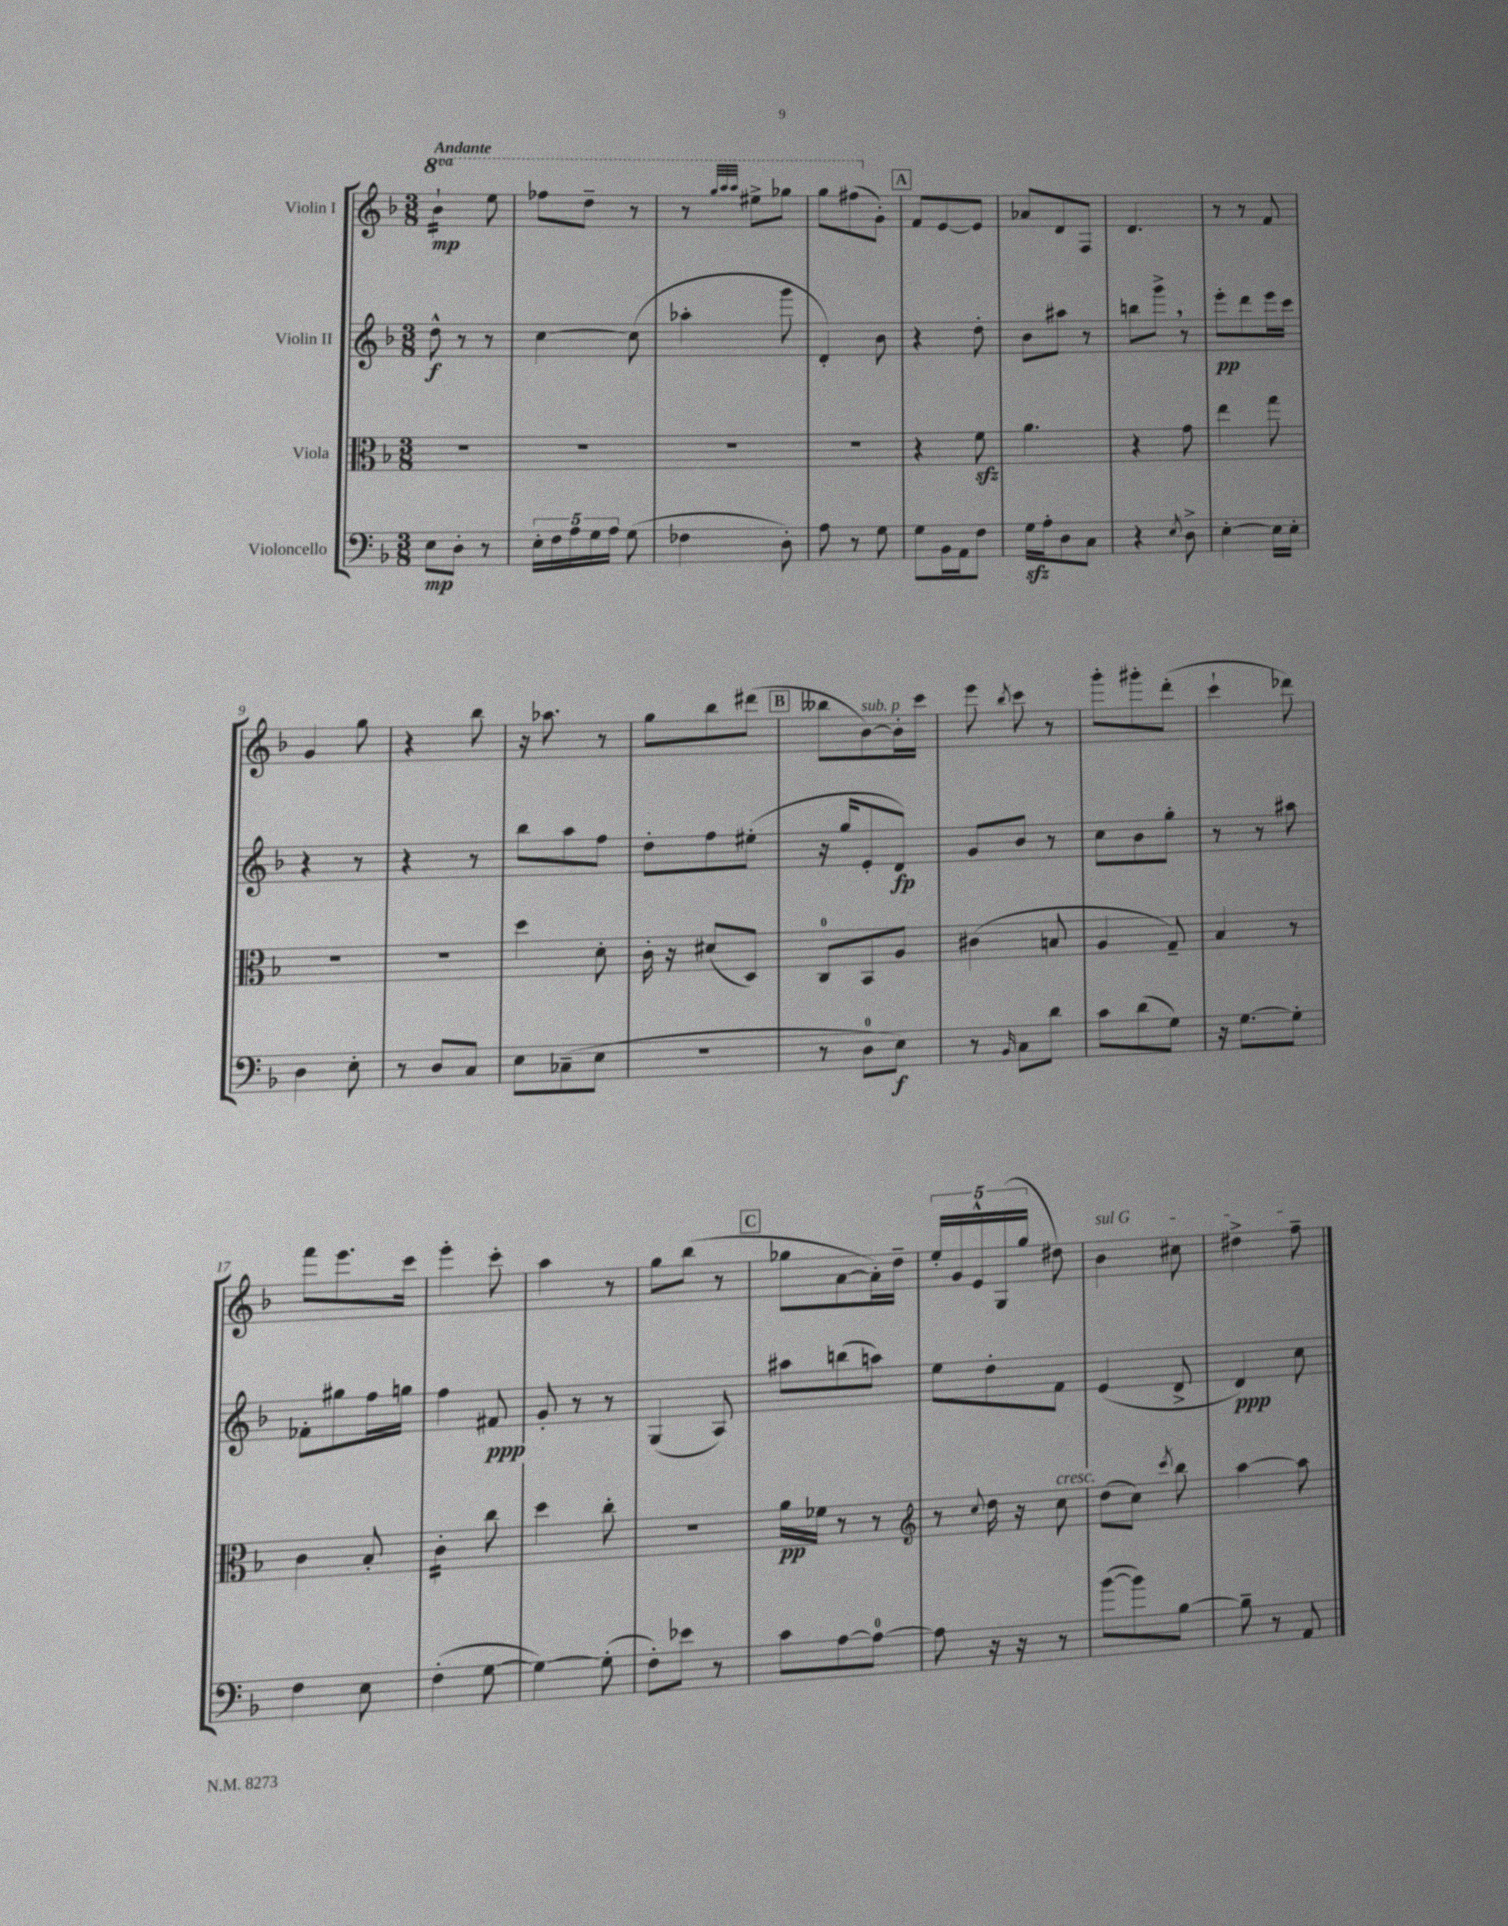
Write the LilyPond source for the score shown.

<<
\new StaffGroup <<
\new Staff = "s0" \with { instrumentName = "Violin I" } {
    \clef treble \key f \major \numericTimeSignature \time 3/8 \set Staff.ottavationMarkups = #ottavation-simple-ordinals \tempo "Andante"
    \autoBeamOff \ottava #1 bes''4:16-!\mp e'''8 |
    fes'''8[ d'''8]-- r8 |
    r8 \grace { g'''32[ a'''32 a'''32] } eis'''8[-> ges'''8] |
    g'''8[ fis'''8( \ottava #0 g'8]-.) |
    \mark \markup { \box "A" } f'8[ e'8~ e'8] |
    aes'8[ d'8 f8] |
    d'4. |
    r8 r8 f'8 |
    g'4 g''8 |
    r4 bes''8 |
    r16 aes''8. r8 |
    g''8[ bes''8 dis'''8]( |
    \mark \markup { \box "B" } beses''8[ bes'8~^\markup { \italic "sub. p" }) bes'16-. c'''16] |
    e'''8 \acciaccatura { bes''8 } c'''8 r8 |
    g'''8[-. gis'''8-. d'''8]-.( |
    c'''4-! des'''8) |
    f'''8[ e'''8. c'''16] |
    e'''4-. c'''8-. |
    a''4 r8 |
    g''8[ bes''8]( r8 |
    \mark \markup { \box "C" } ges''8[ a'8~ a'16-.) d''16]-- |
    \tuplet 5/4 { e''16[-. g'16 e'16-^ g16( g''16] } dis''8) |
    \once \override TextSpanner.bound-details.left.text = \markup { \italic "sul G" } bes'4\startTextSpan cis''8 |
    dis''4-> f''8--\stopTextSpan \bar "|." |
}
\new Staff = "s1" \with { instrumentName = "Violin II" } {
    \clef treble \key f \major \numericTimeSignature \time 3/8
    \autoBeamOff d''8-^\f r8 r8 |
    c''4~ c''8( |
    aes''4-. g'''8 |
    d'4-.) bes'8 |
    \mark \markup { \box "A" } r4 d''8-. |
    bes'8[ ais''8] r8 |
    b''8[ g'''8]-> \breathe r8 |
    e'''8[-.\pp d'''8 e'''16 c'''16] |
    r4 r8 |
    r4 r8 |
    bes''8[ a''8 f''8] |
    d''8[-. f''8 eis''8]-.( |
    \mark \markup { \box "B" } r16 g''16[ e'8-. d'8]\fp) |
    g'8[ bes'8] r8 |
    c''8[ bes'8 g''8]-. |
    r8 r8 ais''8 |
    fes'8[-. gis''8 f''16 g''16] |
    f''4 fis'8\ppp |
    g'8-. r8 r8 |
    g4( a8) |
    \mark \markup { \box "C" } ais''8[ b''8( a''8]) |
    e''8[ d''8-. f'8] |
    e'4( d'8-> |
    d'4\ppp) c''8 \bar "|." |
}
\new Staff = "s2" \with { instrumentName = "Viola" } {
    \clef alto \key f \major \numericTimeSignature \time 3/8
    \autoBeamOff R4. |
    R4. |
    R4. |
    R4. |
    \mark \markup { \box "A" } r4 f'8\sfz |
    a'4. |
    r4 g'8 |
    e''4 g''8 |
    R4. |
    R4. |
    d''4 d'8-. |
    c'16-. r16 dis'8[( d8]) |
    \mark \markup { \box "B" } c8[-0 bes,8 a8] |
    cis'4( b8 |
    a4 g8--) |
    bes4 r8 |
    c'4 bes8-. |
    c'4:16-. c''8 |
    d''4 c''8-. |
    R4. |
    \mark \markup { \box "C" } a'16[\pp fes'16] r8 r8 |
    \clef treble r8 \appoggiatura { c''8 } d''16 r16 c''8^\markup { \italic "cresc." } |
    d''8[( c''8]) \acciaccatura { c'''8 } bes''8 |
    a''4~ a''8 \bar "|." |
}
\new Staff = "s3" \with { instrumentName = "Violoncello" } {
    \clef bass \key f \major \numericTimeSignature \time 3/8
    \autoBeamOff e8[\mp d8]-. r8 |
    \tuplet 5/4 { e16[-. f16 a16 g16 a16] } g8( |
    fes4 d8-.) |
    a8 r8 g8 |
    \mark \markup { \box "A" } g8[ bes,16 a,16 f8] |
    g16[\sfz a16-. d8 c8] |
    r4 \acciaccatura { e8 } d8-> |
    e4~-. e16[ e16]-. |
    d4 e8-. |
    r8 d8[ c8] |
    e8[ ces8--( e8] |
    R4. |
    \mark \markup { \box "B" } r8 d8[-0 e8]\f) |
    r8 \grace { bes,16 } c8[ d'8] |
    c'8[ d'8( g8]) |
    r16 g8.[~ g8]-. |
    f4 e8 |
    f4-.( g8~ |
    g4~) g8-.( |
    f8[-.) ees'8] r8 |
    \mark \markup { \box "C" } c'8[ a8~ a8]-0~ |
    a8 r16 r16 r8 |
    bes'8[~( bes'8) bes8]~ |
    bes8-- r8 a,8 \bar "|." |
}
>>
>>
